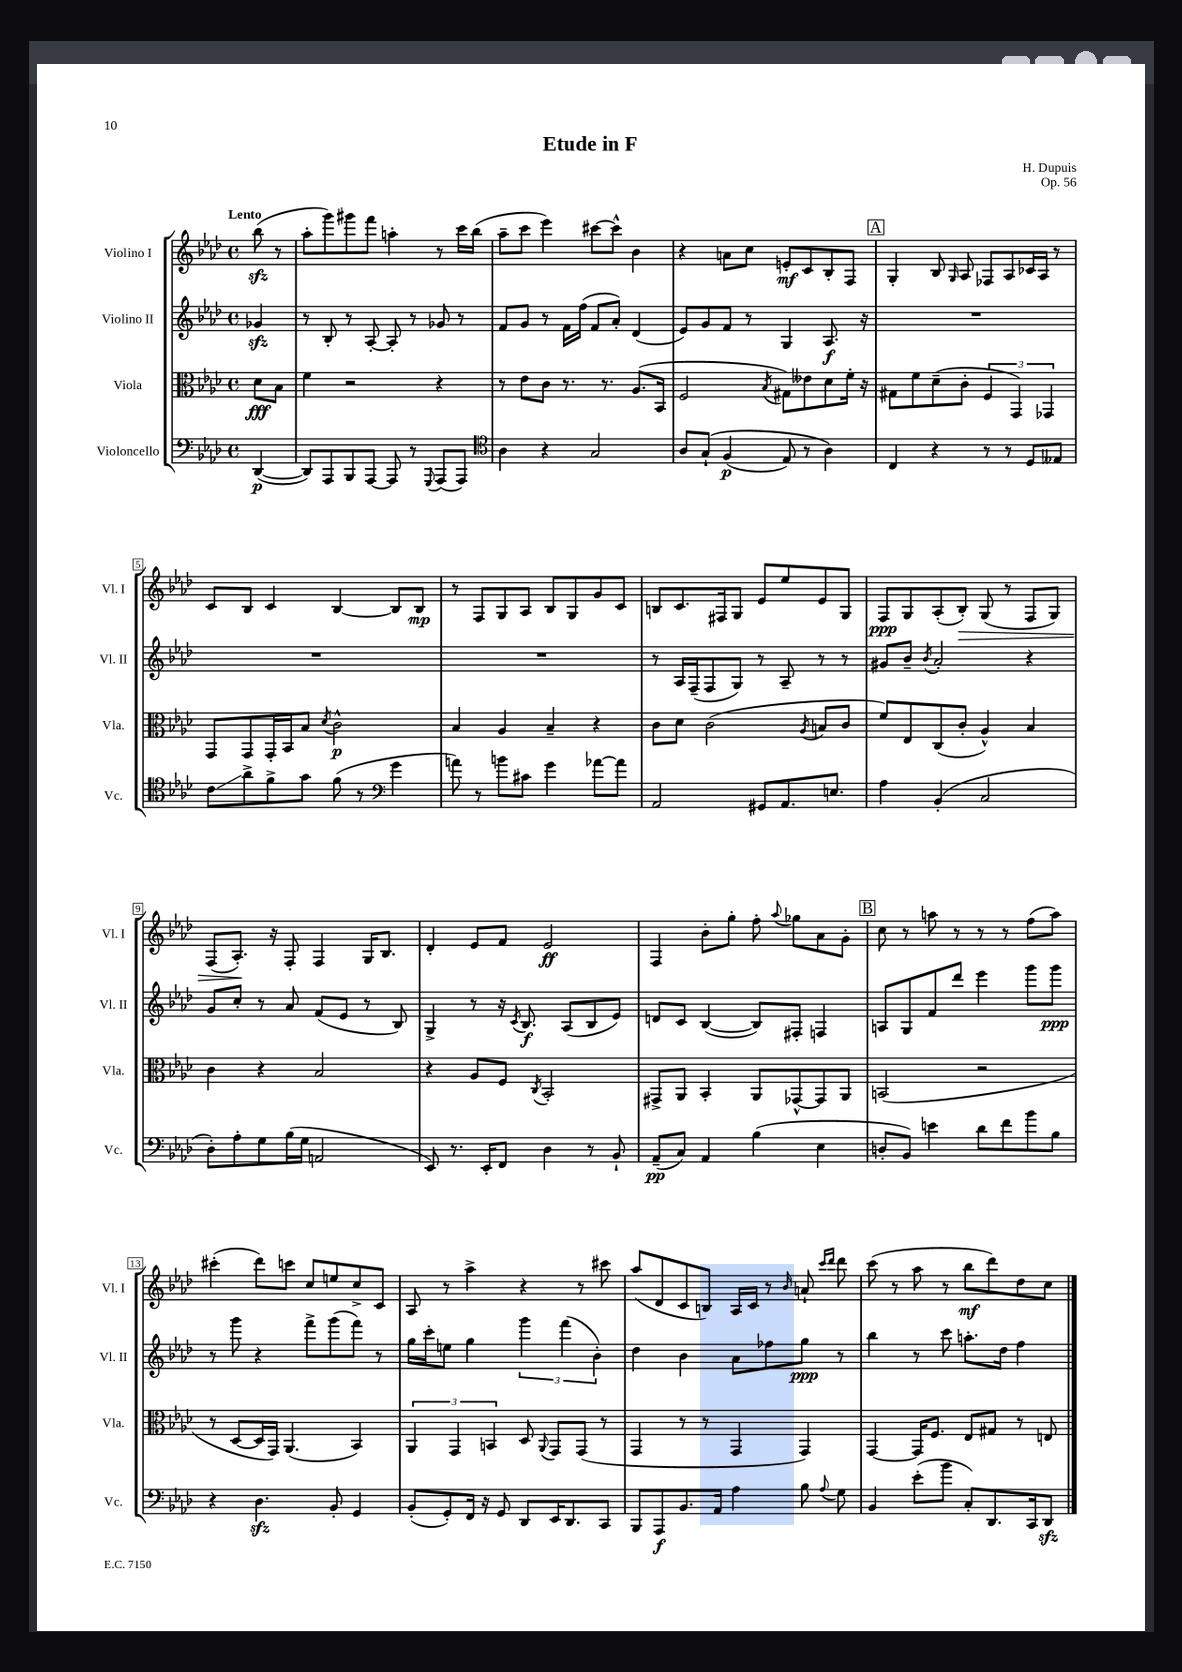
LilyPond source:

\header { title = "Etude in F" composer = "H. Dupuis" opus = "Op. 56" }
<<
\new StaffGroup <<
\new Staff = "s0" \with { instrumentName = "Violino I" shortInstrumentName = "Vl. I" } {
    \clef treble \key aes \major \defaultTimeSignature \time 4/4 \partial 4 \tempo "Lento"
    \autoBeamOff bes''8\sfz( r8 |
    aes''8[-. g'''8) gis'''8 f'''8] a''4-. r8 c'''16[ bes''16]( |
    aes''8[-- c'''8] ees'''4) cis'''8[~ cis'''8]-^ bes'4 |
    r4 a'8[ c''8] e'8[-.\mf c'8 bes8-. f8] |
    \mark \markup { \box "A" } g4-. bes8 \grace { g16 } aes8 fes8[ aes8 ces'16 aes16] r8 |
    c'8[ bes8] c'4 bes4~ bes8[ bes8]\mp |
    r8 f8[ g8 aes8] bes8[ g8 g'8 c'8] |
    b8[ c'8. fis16 g8] ees'8[ ees''8 ees'8 g8] |
    f8[\ppp g8 aes8-.( bes8]-.\>) g8( r8 f8[ g8]) |
    f8[( aes8.]-.\!) r16 f8-. f4 g16[ bes8.] |
    des'4-. ees'8[ f'8] ees'2\ff |
    f4 bes'8[-. g''8]-. f''8-. \appoggiatura { aes''8 } ges''8[ aes'8 g'8]-. |
    \mark \markup { \box "B" } c''8 r8 a''8 r8 r8 r8 f''8[( a''8]) |
    cis'''4-.( des'''8[) c'''8] c''8[ e''8 c''8-> c'8] |
    aes8 r8 aes''4-> r4 r8 cis'''8 |
    aes''8[( des'8 c'8 b8]) aes16[ c'16] r8 \grace { bes'16 } a'8-! \grace { c'''16[ des'''16] } des'''8 |
    c'''8( r8 aes''8 r8 bes''8[\mf des'''8) des''8 c''8] \bar "|." |
}
\new Staff = "s1" \with { instrumentName = "Violino II" shortInstrumentName = "Vl. II" } {
    \clef treble \key aes \major \defaultTimeSignature \time 4/4 \partial 4
    \autoBeamOff ges'4\sfz |
    r8 bes8-. r8 aes8~-. aes8-. r8 ges'8 r8 |
    f'8[ g'8] r8 f'16[ f''16]( f'8[ aes'8]-.) des'4( |
    ees'8[) g'8 f'8] r8 g4 aes8.\f r16 |
    \mark \markup { \box "A" } R1 |
    R1 |
    R1 |
    r8 aes16[ f16--( f8 g8]) r8 aes8-- r8 r8 |
    gis'8[ bes'8]-- \acciaccatura { bes'8 } aes'2-. r4 |
    g'8[ c''8]-. r8 aes'8 f'8[( ees'8] r8 bes8) |
    g4-> r8 r16 \acciaccatura { c'8 } bes8.\f aes8[( bes8 ees'8]) |
    d'8[ c'8] bes4~( bes8[) fis8]-. f4 |
    \mark \markup { \box "B" } a8[ g8 f'8 des'''8] ees'''4 g'''8[ g'''8]\ppp |
    r8 g'''8 r4 f'''8[-> g'''8( f'''8]) r8 |
    g''16[ c'''16-. e''8] g''4 \tuplet 3/2 { g'''4 f'''4( bes'4-.) } |
    des''4 bes'4 aes'8[ fes''8 g''8]\ppp r8 |
    bes''4 r8 c'''8 a''8.[-. des''16] f''4 \bar "|." |
}
\new Staff = "s2" \with { instrumentName = "Viola" shortInstrumentName = "Vla." } {
    \clef alto \key aes \major \defaultTimeSignature \time 4/4 \partial 4
    \autoBeamOff des'8[\fff bes8] |
    f'4 r2 r4 |
    r8 ees'8[ c'8] r8. r8. aes8.[( bes,16] |
    f2 \acciaccatura { bes8 } gis8[) eeses'8 des'8 f'16]-. r16 |
    \mark \markup { \box "A" } gis8[ f'8 des'8--( c'8]-. \tuplet 3/2 { f4 g,4) ges,4 } |
    g,8[ g,8 g,16-. bes,16 bes8] \acciaccatura { des'8 } c'2-^\p |
    bes4 aes4 bes4-- r4 |
    c'8[ des'8] c'2( \acciaccatura { aes8 } b8[ c'8] |
    f'8[) ees8 c8( c'8]-. aes4-^) bes4 |
    c'4 r4 bes2 |
    r4 aes8[ f8] \acciaccatura { c8 } bes,2-. |
    gis,8[-> aes,8] bes,4-. aes,8[ ges,8~-^ ges,8 aes,8] |
    \mark \markup { \box "B" } b,2( r2 |
    r8 des8[~ des16 g,16]) aes,4.( bes,4) |
    \tuplet 3/2 { aes,4 g,4 b,4 } des8 \appoggiatura { aes,8 } g,8[ g,8]( r8 |
    g,4 r8 r8 g,4 g,4) |
    g,4~ g,16[ f8.] ees8[ gis8] r8 e8 \bar "|." |
}
\new Staff = "s3" \with { instrumentName = "Violoncello" shortInstrumentName = "Vc." } {
    \clef bass \key aes \major \defaultTimeSignature \time 4/4 \partial 4
    \autoBeamOff des,4~\p( |
    des,8[) aes,,8 bes,,8 aes,,8]~ aes,,8 r8 \appoggiatura { g,,8 } aes,,8[( aes,,8]) |
    \clef tenor aes4 r4 g2 |
    aes8[ g8]-!\( f4\p( ees8) r8 aes4\) |
    \mark \markup { \box "A" } c4 r4 r8 r8 des8[ eeses8] |
    c'8[\glissando aes'8-> f'8-> g'8] f'8( r8 \clef bass g'4 |
    a'8) r8 b'8[ cis'8] g'4 aes'8[~ aes'8] |
    aes,2 gis,8[ aes,8. e8.] |
    aes4 bes,4-.( c2 |
    des8[-.) aes8-. g8 bes16( g16] a,2 |
    ees,8) r8. ees,16[-. f,8] des4 r8 bes,8-! |
    aes,8[--\pp( c8]) aes,4 bes4( ees4 |
    \mark \markup { \box "B" } d8[-. bes,8]) e'4 des'8[ f'8 bes'8 bes8] |
    r4 des4.\sfz bes,8-. g,4 |
    bes,8[-.( g,8-.) f,16] r16 g,8 des,8[ ees,16 des,8. c,8] |
    bes,,8[ aes,,8\f bes,8. aes,16] aes4 bes8 \appoggiatura { aes8 } g8 |
    bes,4 ees'8[-.( bes'8] c8[-.) des,8. c,16 des,8]\sfz \bar "|." |
}
>>
>>
\layout { \context { \Score \override BarNumber.stencil = #(make-stencil-boxer 0.1 0.3 ly:text-interface::print) } }
